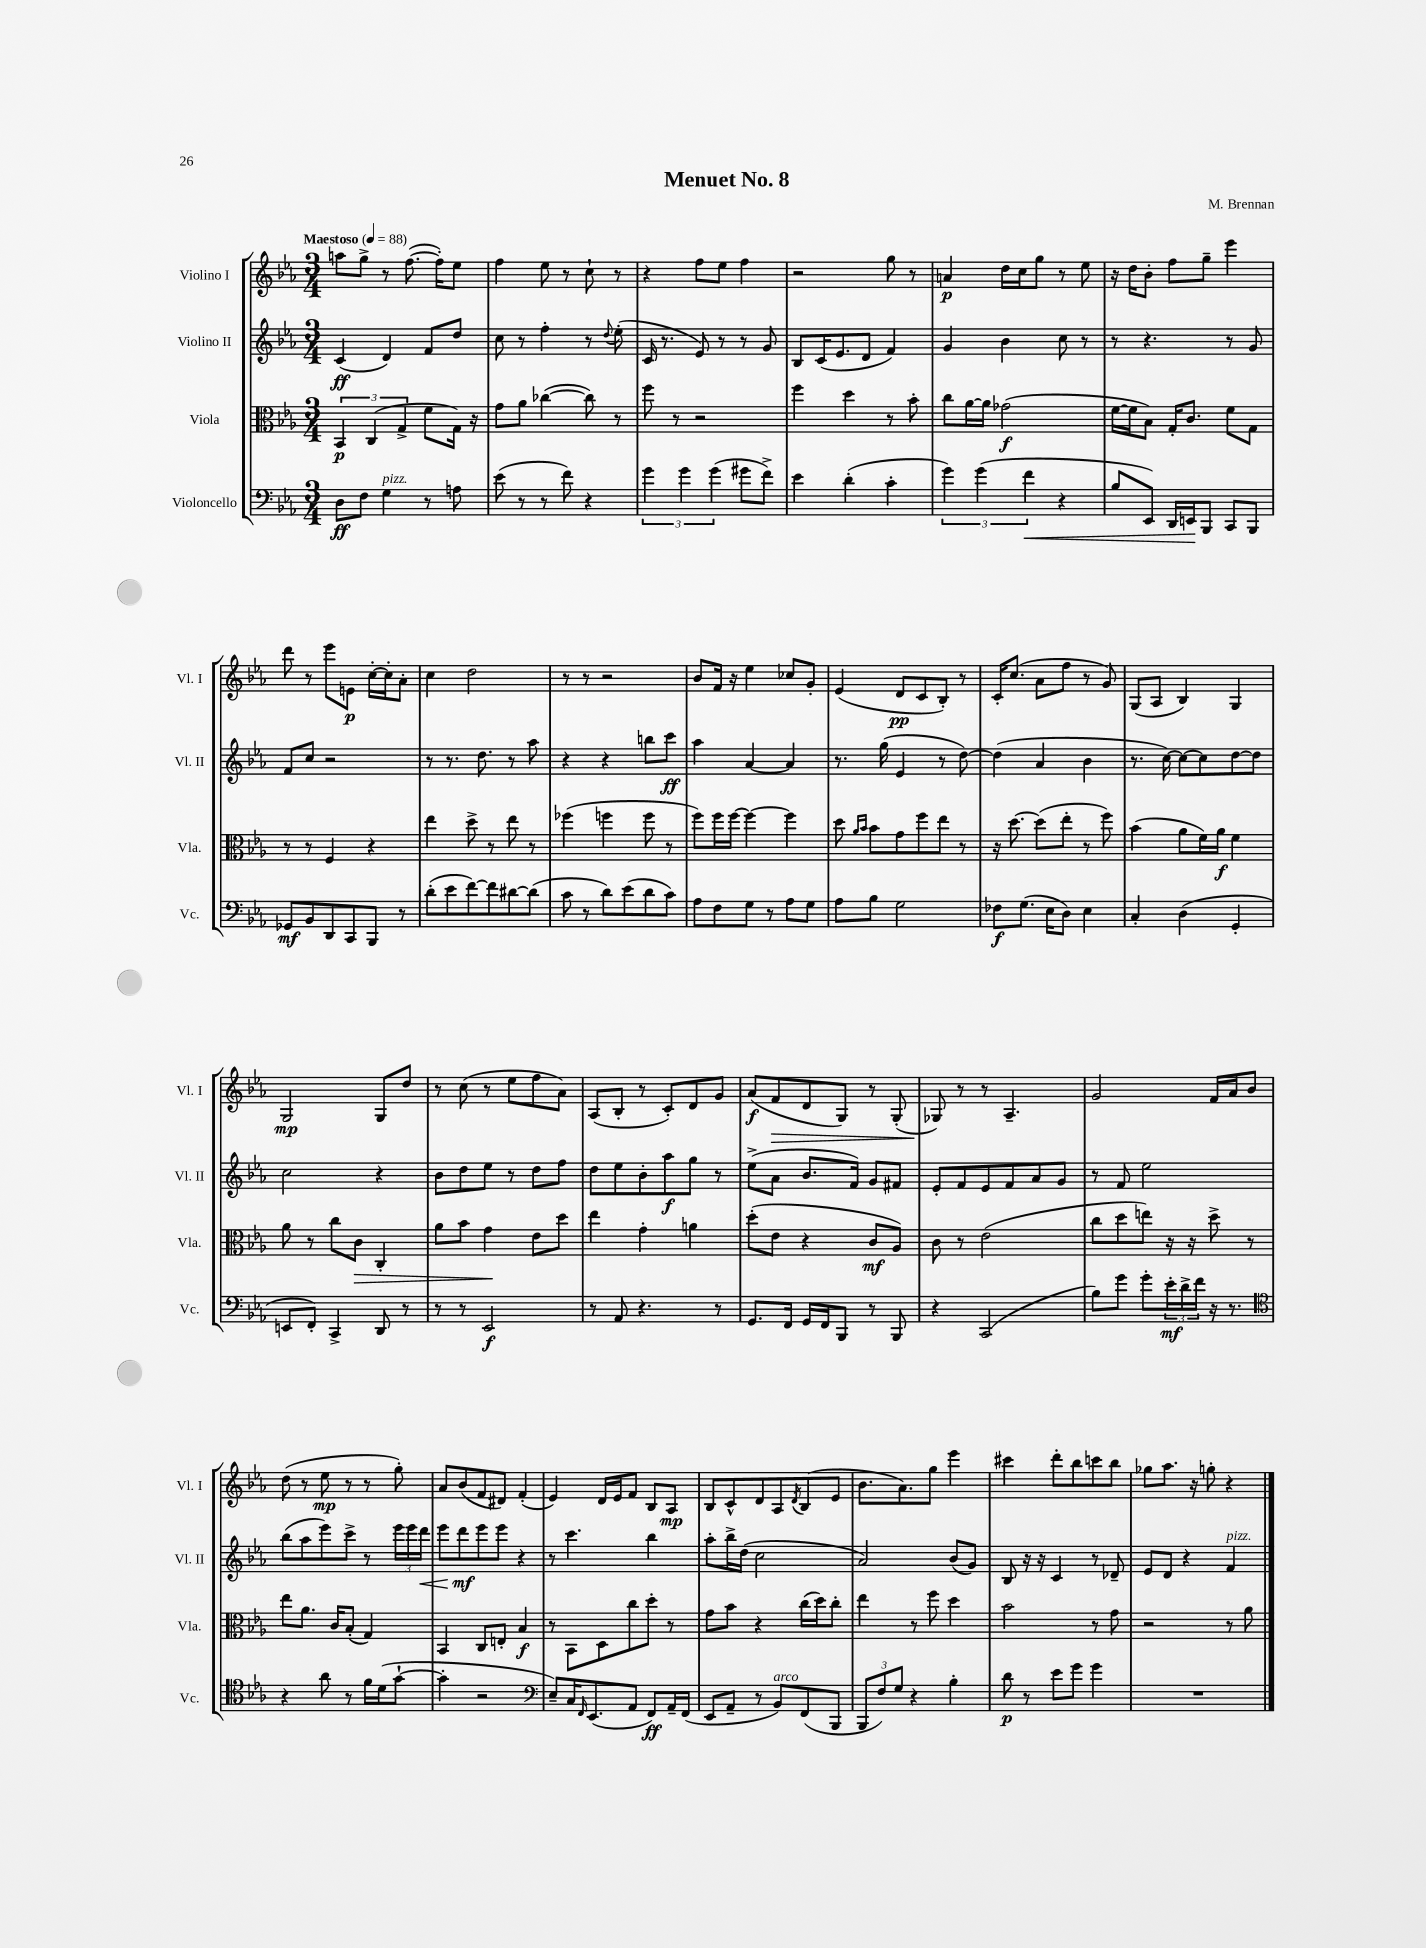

**kern	**kern	**kern	**kern
*staff4	*staff3	*staff2	*staff1
*clefF4	*clefC3	*clefG2	*clefG2
*k[b-e-a-]	*k[b-e-a-]	*k[b-e-a-]	*k[b-e-a-]
*M3/4	*M3/4	*M3/4	*M3/4
*MM88	*MM88	*MM88	*MM88
8D\L	6BB-/	(4c/	8aa\L
8F\J	.	.	8gg^\J
.	(6C/	.	.
4G\	.	4d/)	8r
.	6G^/	.	.
.	.	.	([8.ff\
8r	8f\L	8f/L	.
.	.	.	16ff'\]LK)
8A\	16G\Jk)	8dd/J	8ee-\J
.	16r	.	.
=	=	=	=
(8e-\	8g\L	8cc\	4ff\
8r	8a-\J	8r	.
8r	([4cc-\	4ff'\	8ee-\
8f\)	.	.	8r
4r	8cc-\])	8r	8cc`\
.	.	8qqdd/	.
.	8r	(8ee-'\	8r
=	=	=	=
6g\	8ff\	16c/	4r
.	.	8.r	.
.	8r	.	.
6g\	.	.	.
.	2r	8e-/)	8ff\L
(6g\	.	.	.
.	.	8r	8ee-\J
8g#\L	.	8r	4ff\
8f^\J)	.	8g/	.
=	=	=	=
4e-\	4ff\	8B-/L	2r
.	.	(16c/K	.
.	.	8.e-/	.
(4d'\	4dd\	.	.
.	.	8d/J	.
4c'\	8r	4f/)	8gg\
.	8b-'\	.	8r
=	=	=	=
6g\)	8cc\L	4g/	4a/
.	[16a-\L	.	.
(6g\	.	.	.
.	16a-\]JJ	.	.
.	(2g-\	4b-\	16dd\LL
.	.	.	16cc\J
6f\	.	.	.
.	.	.	8gg\J
4r	.	8cc\	8r
.	.	8r	8ee-\
=	=	=	=
8B-/L	[16f\LL	8r	16r
.	16f\]J	.	16dd\LK
8EE-/J)	8B-\J)	4.r	8b-'\J
16DD/LL	16G'/LK	.	8ff\L
16EE/J	8.c/J	.	.
8BBB-/J	.	.	8gg~\J
8CC/L	8f\L	8r	4eee-\
8BBB-/J	8G\J	8g/	.
=	=	=	=
8GG-/L	8r	8f/L	8ddd\
8BB-/	8r	8cc/J	8r
8DD/	4F/	2r	8eee-\L
8CC/	.	.	8e\J
8BBB-/J	4r	.	[16cc'\LL
.	.	.	16cc'\]J
8r	.	.	8a-'\J
=	=	=	=
(8d'\L	4ee-\	8r	4cc\
8e-\	.	8.r	.
[8f\)	8dd^\	.	2dd\
.	.	8.dd\	.
8f\]	8r	.	.
[8d#\	8ee-\	8r	.
(8d#\]J	8r	8aa-\	.
=	=	=	=
8c\	(4ff-\	4r	8r
8r	.	.	8r
8d\L)	4ff\	4r	2r
(8e-\	.	.	.
8d\	8ff\	8bb\L	.
8c\J)	8r	8ccc\J	.
=	=	=	=
8A-\L	8ff\L)	4aa-\	8b-/L
8F\	16ff\L	.	16f/Jk
.	[16ff\JJ	.	16r
8G\J	4ff\_	[4a-/	4ee-\
8r	.	.	.
8A-\L	4ff\]	4a-/]	8cc-/L
8G\J	.	.	8g'/J
=	=	=	=
8A-\L	8dd\	8.r	(4e-/
.	16qqa-/LL	.	.
.	16qqb-/JJ	.	.
8B-\J	8b-\L	.	.
.	.	(16gg\	.
2G\	8g\	4e-/	8d/L
.	8ff\	.	8c/
.	8ee-\J	8r	8B-'/J)
.	8r	[8dd\)	8r
=	=	=	=
8F-\L	16r	(4dd\]	16c'/LK
.	[8.dd\	.	(8.cc/J
(8.G\J	.	.	.
.	(8dd\]L	4a-/	8a-\L
16E-\LK	.	.	.
8D\J)	8ee-'\J	.	8ff\J
4E-\	8r	4b-\	8r
.	8ff\)	.	8g/)
=	=	=	=
4C'/	(4b-\	8.r	(8G/L
.	.	.	8A-/J
.	.	[16cc\)	.
(4D\	8a-\L	8cc\_L	4B-/)
.	16f\L)	8cc\]	.
.	16a-\JJ	.	.
4GG'/	4f\	[8dd\	4G/
.	.	8dd\]J	.
=	=	=	=
8EE/L	8a-\	2cc\	2G/
8FF'/J)	8r	.	.
4CC^/	8cc\L	.	.
.	8c\J	.	.
8DD/	4C'/	4r	8G/L
8r	.	.	8dd/J
=	=	=	=
8r	8a-\L	8b-\L	8r
8r	8b-\J	8dd\	(8cc\
2EE-/	4g\	8ee-\J	8r
.	.	8r	8ee-\L
.	8e-\L	8dd\L	8ff\
.	8dd\J	8ff\J	8a-\J)
=	=	=	=
8r	4ee-\	8dd\L	(8A-/L
8AA-/	.	8ee-\	8B-'/J
4.r	4g'\	8b-'\	8r
.	.	8aa-\	8c'/L)
.	4a\	8gg\J	8d/
8r	.	8r	8g/J
=	=	=	=
8.GG/L	(8dd'\L	(8ee-^\L	(8a-/L
.	8e-\J	8a-\J	8f/
16FF/Jk	.	.	.
16GG/LL	4r	8.b-/L	8d/
16FF/J	.	.	.
8BBB-/J	.	.	8G/J)
.	.	16f/Jk)	.
8r	8c/L	8g/L	8r
8BBB-/	8A-/J)	8f#/J	(8G'/
=	=	=	=
4r	8c\	8e-'/L	8G-/)
.	8r	8f/	8r
(2CC/	(2e-\	8e-/	8r
.	.	8f/	4.A-~/
.	.	8a-/	.
.	.	8g/J	.
=	=	=	=
8B-\L)	8cc\L	8r	2g/
8g\J	8dd\	8f/	.
8g'\L	8ee\J)	2ee-\	.
24e-'\L	16r	.	.
24d^\	.	.	.
.	16r	.	.
24f\JJ	.	.	.
16r	8dd^\	.	16f/LL
8.r	.	.	16a-/J
.	8r	.	8b-/J
=	=	=	=
*clefC4	*	*	*
4r	8ee-\L	(8bb-\L	(8dd\
.	8.a-\J	8aa-\	8r
8a-\	.	8eee-\)	8ee-\
.	16c/LK	.	.
8r	(8B-'/J	8ccc^\J	8r
16f\LL	4G/)	8r	8r
(16d\J	.	.	.
[8g`\J	.	24eee-\LL	8gg'\)
.	.	24eee-\	.
.	.	24ddd\JJ	.
=	=	=	=
4g'\]	4BB-/	8eee-\L	8a-/L
.	.	8ddd\	(8b-/
2r	8C/L	8eee-\	8f/
.	8E'/J	8eee-\J	8d#/J)
.	4B-/	4r	(4f'/
=	=	=	=
*clefF4	*	*	*
8E-~/L)	8r	8r	4e-/)
16C/K	8BB-\L	4.ccc\	.
16qqFF/	.	.	.
(8.EE-/	.	.	.
.	8D\	.	16d/LL
.	.	.	16e-/J
8AA-/J	8cc\	.	8f/J
8FF/L)	8dd'\J	4bb-\	8B-/L
16AA-~/L	8r	.	8A-/J
(16FF/JJ	.	.	.
=	=	=	=
8EE-/L	8g\L	8aa-'\L	8B-/L
8AA-~/J	8b-\J	16bb-^\L	8c^^/
.	.	(16dd\JJ	.
8r	4r	2cc\	8d/
8BB-/L)	.	.	8A-/
.	.	.	8qd/
(8FF/	(16cc\LL	.	(8B-/
.	16dd\J)	.	.
8BBB-/J	8cc'\J	.	8e-/J
=	=	=	=
12BBB-/L	4ee-\	2a-/)	8.b-\L
12F/)	.	.	.
12G/J	.	.	.
.	.	.	8.a-\)
4r	8r	.	.
.	8ff\	.	8gg\J
4B-'\	4dd\	(8b-/L	4eee-\
.	.	8g/J)	.
=	=	=	=
8d\	2b-\	8B-/	4ccc#\
8r	.	16r	.
.	.	16r	.
8e-\L	.	4c/	8ddd'\L
8g\J	.	.	8bb-\
4g\	8r	8r	8ccc\
.	8g\	8d-~/	8bb-\J
=	=	=	=
2.r	2r	8e-/L	8gg-\L
.	.	8d/J	8.aa-\J
.	.	4r	.
.	.	.	16r
.	.	.	8gg'\
.	8r	4f/	4r
.	8a-\	.	.
==	==	==	==
*-	*-	*-	*-
